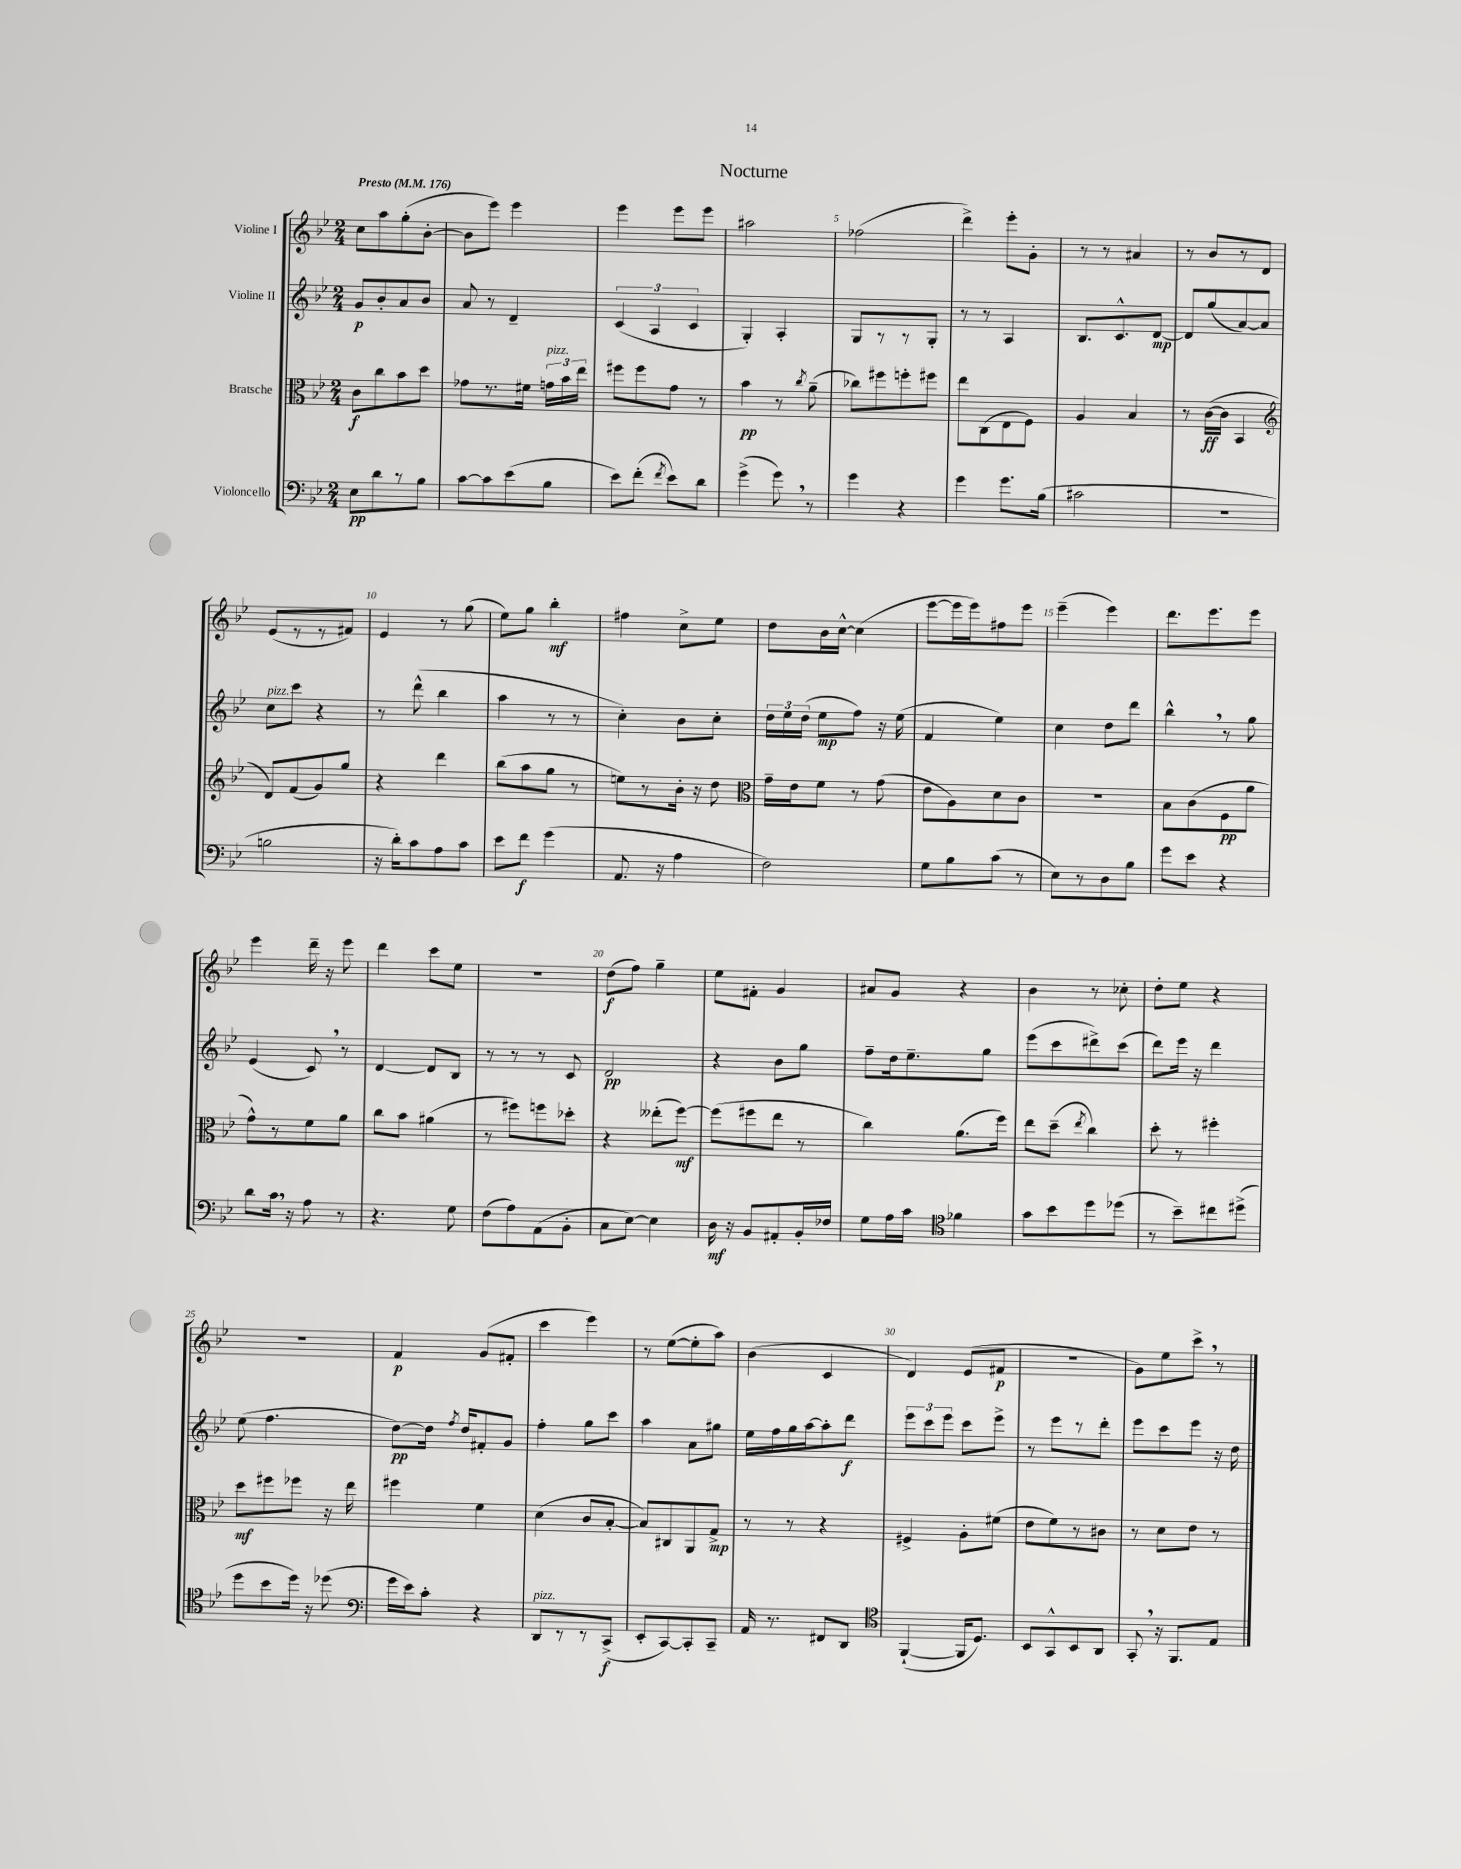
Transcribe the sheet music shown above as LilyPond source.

\header { title = "Nocturne" }
<<
\new StaffGroup <<
\new Staff = "s0" \with { instrumentName = "Violine I" } {
    \clef treble \key bes \major \numericTimeSignature \time 2/4 \tempo "Presto" 4 = 176
    \autoBeamOff c''8[ a''8 g''8-.( bes'8]~-. |
    bes'8[ ees'''8]) ees'''4 |
    ees'''4 ees'''8[ ees'''8] |
    ais''2 |
    fes''2( |
    d'''4->) ees'''8[-. g'8]-. |
    r8 r8 ais'4 |
    r8 bes'8[ r8 d'8] |
    ees'8[( r8 r8 fis'8]) |
    ees'4 r8 g''8( |
    ees''8[) g''8] bes''4-.\mf |
    fis''4 c''8[-> ees''8] |
    d''8[ bes'16 c''16]~-^ c''4( |
    ees'''8[~ ees'''16 ees'''16) fis''8 ees'''8] |
    ees'''4--( ees'''4) |
    d'''8.[ ees'''8. ees'''8] |
    ees'''4 d'''16-- r16 ees'''8 |
    d'''4 c'''8[ ees''8] |
    r2 |
    d''8[\f( f''8]) g''4-- |
    ees''8[ fis'8]-. g'4 |
    ais'8[ g'8] r4 |
    bes'4 r8 ces''8-. |
    d''8[-. ees''8] r4 |
    R2 |
    f'4\p g'8[( fis'8]-. |
    c'''4 ees'''4) |
    r8 ees''8[~( ees''8-. a''8]) |
    bes'4( c'4 |
    d'4) ees'8[( fis'8]\p |
    R2 |
    g'8[) ees''8 c'''8]-> \breathe r8 \bar "|." |
}
\new Staff = "s1" \with { instrumentName = "Violine II" } {
    \clef treble \key bes \major \numericTimeSignature \time 2/4
    \autoBeamOff g'8[\p bes'8-. a'8 bes'8] |
    a'8 r8 d'4-- |
    \tuplet 3/2 { c'4( a4 c'4 } |
    g4-.) a4-. |
    g8[ r8 r8 g8]-. |
    r8 r8 a4 |
    bes8.[ c'8.-^ d'8]~\mp |
    d'8[ g''8( a'8~) a'8] |
    c''8[^\markup { \italic "pizz." } c'''8] r4 |
    r8 d'''8-^( bes''4 |
    a''4 r8 r8 |
    c''4-.) bes'8[ c''8]-. |
    \tuplet 3/2 { d''16[ ees''16 d''16]( } ees''8[\mp f''8]) r16 ees''16( |
    f'4 ees''4) |
    c''4 d''8[ d'''8] |
    bes''4-^ \breathe r8 g''8 |
    ees'4( c'8) \breathe r8 |
    d'4~ d'8[ bes8] |
    r8 r8 r8 c'8 |
    d'2\pp |
    r4 bes'8[ g''8] |
    f''8[-- d''16 ees''8.-- g''8] |
    ees'''8[( c'''8 dis'''8->) c'''8]( |
    d'''8[) ees'''16] r16 d'''4 |
    ees''8( f''4. |
    d''8[~\pp) d''16] \acciaccatura { f''8 } d''16[ fis'8-. g'8] |
    f''4-. g''8[ c'''8] |
    a''4 a'8[ gis''8] |
    ees''16[ f''16 g''16 a''16~ a''8-. d'''8]\f |
    \tuplet 3/2 { ees'''8[ c'''8 ees'''8] } c'''8[ ees'''8]-> |
    r8 ees'''8[ r8 d'''8]-. |
    ees'''8[ c'''8 ees'''8] r16 d''16 \bar "|." |
}
\new Staff = "s2" \with { instrumentName = "Bratsche" } {
    \clef alto \key bes \major \numericTimeSignature \time 2/4
    \autoBeamOff c'8[\f c''8 bes'8 d''8] |
    ges'8[ r8. fis'16] \tuplet 3/2 { g'16[^\markup { \italic "pizz." } bes'16 ees''16] } |
    fis''8[ fis''8 g'8] r8 |
    bes'4\pp r8 \acciaccatura { c''8 } a'8--( |
    ces''8[) fis''8 f''8-. fis''8] |
    ees''8[ c8( ees8 f8]) |
    a4 bes4 |
    r8 c'16[~\ff( c'16] bes,4 |
    \clef treble d'8[) f'8( g'8) g''8] |
    r4 d'''4 |
    bes''8[( a''8 g''8] r8 |
    e''8[) r8 bes'16]-. r16 d''8 |
    \clef alto g'16[-- ees'16 f'8] r8 g'8( |
    ees'8[ a8) d'8 c'8] |
    R2 |
    bes8[ c'8( f8\pp a'8] |
    g'8[-^) r8 f'8 a'8] |
    c''8[ bes'8] ais'4( |
    r8 fis''8[) f''8 des''8]-. |
    r4 eeses''8[-.( f''8]~\mf) |
    f''8[( fis''8 ees''8] r8 |
    c''4) a'8.[( f''16]) |
    ees''8[ d''8]--( \acciaccatura { ees''8 } c''4) |
    d''8-. r8 fis''4-. |
    d''8[\mf fis''8 fes''8] r16 ees''16 |
    fis''4 f'4 |
    d'4( c'8[ bes8]~-. |
    bes8[) cis8 a,8 g8]->\mp |
    r8 r8 r4 |
    fis4-> a8[-. fis'8]( |
    ees'8[ f'8) r8 cis'8] |
    r8 d'8[ ees'8] r8 \bar "|." |
}
\new Staff = "s3" \with { instrumentName = "Violoncello" } {
    \clef bass \key bes \major \numericTimeSignature \time 2/4
    \autoBeamOff ees8[\pp d'8 r8 bes8] |
    c'8[~ c'8 ees'8( bes8] |
    ees'8[) f'8]-.( \acciaccatura { f'8 } ees'8[) d'8] |
    g'4->( g'8) \breathe r8 |
    g'4 r4 |
    g'4 g'8.[ bes16]( |
    cis'2 |
    R2 |
    b2 |
    r16 d'16[-.) c'8 a8 c'8] |
    ees'8[ f'8]\f g'4( |
    a,8. r16 a4 |
    f2) |
    g8[ bes8 c'8]( r8 |
    ees8[) r8 d8 bes8] |
    g'8[ ees'8] r4 |
    d'8[ c'16] \breathe r16 a8 r8 |
    r4. g8 |
    f8[( a8) a,8( bes,8]-. |
    c8[ ees8]~) ees4 |
    d16\mf r16 bes,8[ ais,8-. bes,16-. fes16] |
    g8[ a16 c'16] \clef tenor fes'4 |
    g'8[ bes'8 d''8 des''8]( |
    r8 bes'8[--) cis''8 dis''8]->( |
    d''8[ bes'8 d''16]) r16 des''8( |
    \clef bass g'16[ ees'16) c'8]-. r4 |
    d,8[^\markup { \italic "pizz." } r8 r8 c,8]->\f( |
    ees,8[-. c,8~) c,8-. c,8]-- |
    a,16 r8. fis,8[ d,8] |
    \clef tenor f,4~-!( f,16[ d8.]) |
    bes,8[ g,8-^ bes,8 a,8] |
    g,8-. \breathe r16 f,8.[ ees8] \bar "|." |
}
>>
>>
\layout { \context { \Score \override BarNumber.break-visibility = ##(#f #t #t) barNumberVisibility = #(every-nth-bar-number-visible 5) } }
